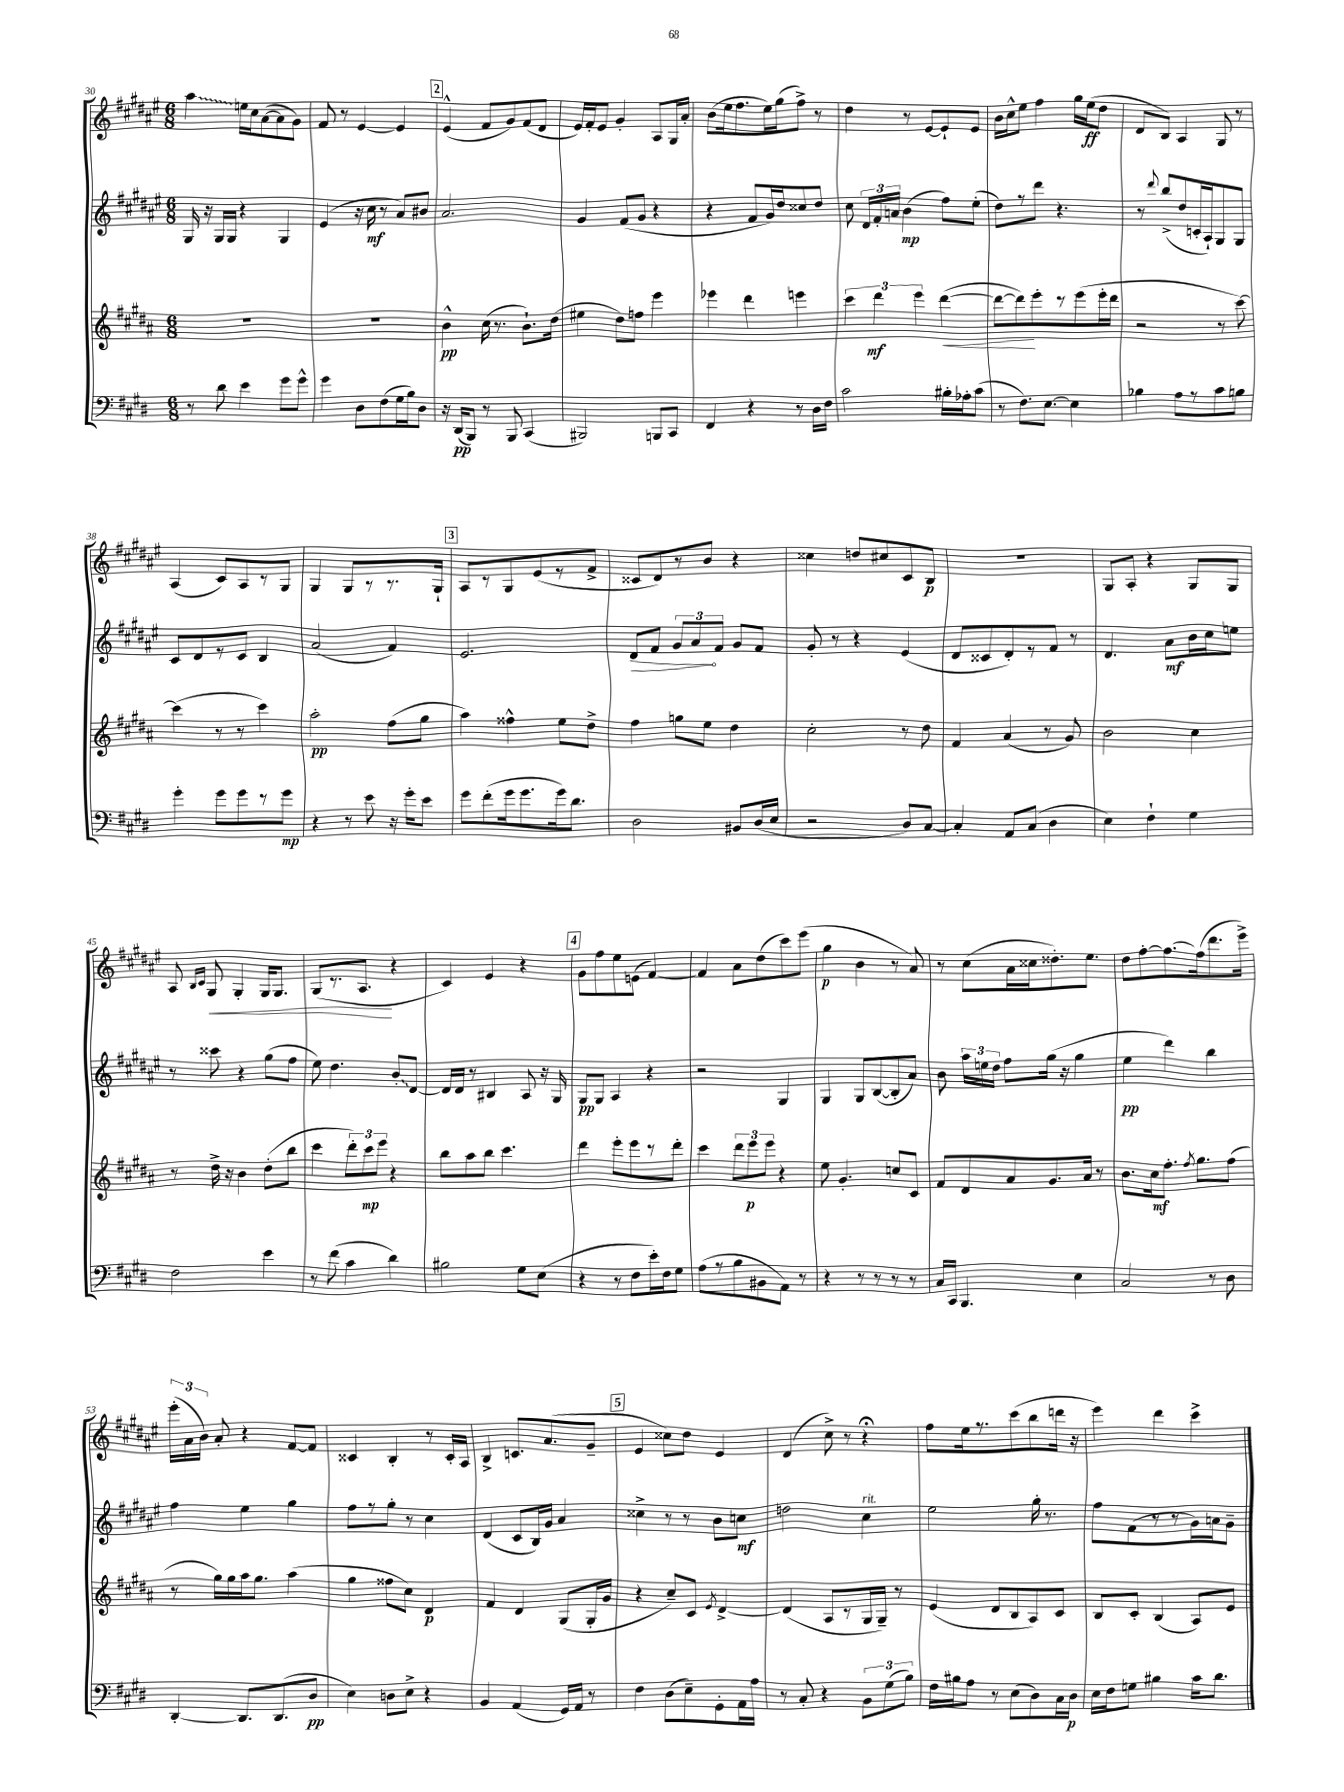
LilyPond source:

<<
\new StaffGroup <<
\new Staff = "s0" {
    \clef treble \key fis \major \numericTimeSignature \time 6/8
    \autoBeamOff \once \override Glissando.style = #'zigzag ais''4\glissando e''16[ cis''16 ais'8~( ais'8 gis'8]) |
    fis'8 r8 eis'4~ eis'4 |
    \mark \markup { \box "2" } eis'4-^( fis'8[ gis'8) fis'8( dis'8] |
    eis'16[) fis'16-. eis'8] gis'4-. ais8[ gis16 ais'16]-. |
    b'8[( eis''16 fis''8. eis''16) gis''16( fis''8]->) r8 |
    dis''4 r8 eis'8[~ eis'8-! eis'8] |
    b'16[ cis''16-^ eis''8] fis''4 gis''16[ eis''16\ff( dis''8] |
    dis'8[ b8]) ais4 gis8 r8 |
    ais4( cis'8[) ais8 r8 gis8] |
    gis4 gis8[ r8 r8. gis16]-! |
    \mark \markup { \box "3" } ais8[ r8 gis8 eis'8( r8 fis'8]-> |
    cisis'8[ dis'8) r8 b'8] r4 |
    cisis''4 d''8[ cis''8 cis'8 b8]\p |
    R2. |
    gis8[ ais8]-. r4 gis8[ gis8] |
    ais8 \grace { b16[ cis'16] } gis8\< gis4-. gis16[ gis8.] |
    gis8[( r8. ais8.]\! r4 |
    cis'4) eis'4 r4 |
    \mark \markup { \box "4" } gis'8[ fis''8 eis''8 e'8]( fis'4~) |
    fis'4 ais'8[ dis''8( cis'''8) eis'''8]( |
    gis''4\p b'4 r8 ais'8) |
    r8 cis''8[( ais'16 cisis''16 disis''8.-.) eis''8.] |
    dis''8[ fis''8~-. fis''8.~ fis''16( dis'''8. eis'''16]->) |
    \tuplet 3/2 { eis'''16[-.( ais'16 b'16]) } ais'8-. r4 fis'8[~ fis'8] |
    cisis'4 b4-. r8 cisis'16[-. ais16] |
    b4-> c'8.[ ais'8.( gis'8]-- |
    \mark \markup { \box "5" } eis'4 cisis''8[) dis''8] eis'4 |
    dis'4( cis''8->) r8 r4\fermata |
    fis''8[ eis''16 r8. cis'''8( b''8 d'''16] r16 |
    eis'''4) dis'''4 cis'''4-> \bar "|." |
}
\new Staff = "s1" {
    \clef treble \key fis \major \numericTimeSignature \time 6/8
    \autoBeamOff gis16 r16 gis16[ gis16] r4 gis4 |
    eis'4( r16 cis''16\mf r8 ais'8[) bis'8] |
    \mark \markup { \box "2" } ais'2. |
    gis'4 fis'8[( gis'8] r4 |
    r4 fis'8[ gis'16) dis''16 cisis''8 dis''8] |
    cis''8 \tuplet 3/2 { dis'16[ fis'16-. a'16] } b'4\mp( fis''8[) eis''8]-.( |
    dis''8[) r8 dis'''8] r4. |
    r8 \appoggiatura { dis'''8 } b''8[->( dis''8 c'16-. ais16-!) gis8 gis8] |
    cis'8[ dis'8 r8 cis'8] b4 |
    ais'2( fis'4) |
    \mark \markup { \box "3" } eis'2. |
    \once \override Hairpin.circled-tip = ##t dis'8[\> fis'8] \tuplet 3/2 { gis'8[ ais'8\! fis'8] } gis'8[ fis'8] |
    gis'8-. r8 r4 eis'4( |
    dis'8[ cisis'8 dis'8-.) r8 fis'8] r8 |
    dis'4. ais'8[\mf b'16 cis''16 e''8] |
    r8 cisis'''8 r4 gis''8[( fis''8] |
    eis''8) dis''4. \once \override Glissando.style = #'zigzag b'8[-.\glissando dis'8]~ |
    dis'16[ dis'16] r8 bis4 ais8 r16 gis16 |
    \mark \markup { \box "4" } gis8[\pp gis8] ais4 r4 |
    r2 gis4 |
    gis4 gis8[ b8~( b8-. ais'8]) |
    b'8 \tuplet 3/2 { ais''16[ e''16 dis''16] } fis''8[ gis''16]( r16 gis''4 |
    eis''4\pp dis'''4) b''4 |
    fis''4 eis''4 gis''4 |
    fis''8[ r8 gis''8]-. r8 cis''4 |
    dis'4( cis'8[ b16) gis'16] ais'4 |
    \mark \markup { \box "5" } cisis''4-> r8 r8 b'8[ c''8]\mf |
    d''2 cis''4^\markup { \italic "rit." } |
    eis''2 gis''16-. r8. |
    fis''8[ fis'8( r8 r8 gis'16) a'16 gis'8]-- \bar "|." |
}
\new Staff = "s2" {
    \clef treble \key b \major \numericTimeSignature \time 6/8
    \autoBeamOff R2. |
    R2. |
    \mark \markup { \box "2" } b'4-^\pp cis''16( r8. b'8.[-!) dis''16]( |
    eis''4 dis''8[) f''8] e'''4 |
    ees'''4 dis'''4 e'''4 |
    \tuplet 3/2 { cis'''4 dis'''4\mf e'''4 } dis'''4~\<( |
    dis'''8[~ dis'''8\!) e'''8-. r8 e'''8( e'''16-. dis'''16] |
    r2 r8 cis'''8~) |
    cis'''4( r8 r8 cis'''4) |
    ais''2-.\pp fis''8[( gis''8] |
    \mark \markup { \box "3" } ais''4) fisis''4-^ e''8[ dis''8]-> |
    fis''4 g''8[ e''8] dis''4 |
    cis''2-. r8 dis''8 |
    fis'4 ais'4( r8 gis'8) |
    b'2 cis''4 |
    r8 dis''16-> r16 b'4 dis''8[-.( b''8] |
    cis'''4 \tuplet 3/2 { dis'''8[-.) cis'''8\mp e'''8] } r4 |
    b''8[ ais''8 b''8] cis'''4. |
    \mark \markup { \box "4" } dis'''4 e'''8[-. e'''8 r8 dis'''8]-. |
    cis'''4 \tuplet 3/2 { dis'''8[ e'''8\p e'''8] } r4 |
    e''8 gis'4.-. c''8[ cis'8] |
    fis'8[ dis'8 ais'8 gis'8. ais'16] r8 |
    b'8.[ cis''16\mf fis''8.]-. \acciaccatura { fis''8 } gis''8.[ fis''8]( |
    r8 gis''16[) gis''16 ais''16 gis''8.] ais''4( |
    gis''4 fisis''8[ cis''8]) dis'4\p |
    fis'4 dis'4 gis8[( gis16-. gis'16] |
    \mark \markup { \box "5" } r4 cis''8[--) cis'8] \acciaccatura { e'8 } dis'4~-> |
    dis'4( ais8[ r8 gis16 gis16]--) r8 |
    e'4( dis'8[ b8 ais8) cis'8] |
    b8[ cis'8]-. b4( ais8[) e'8] \bar "|." |
}
\new Staff = "s3" {
    \clef bass \key e \major \numericTimeSignature \time 6/8
    \autoBeamOff r8 dis'8 e'4 gis'8[ gis'8]-^ |
    gis'4 dis8[ fis8( gis16 b16) dis8] |
    \mark \markup { \box "2" } r16 dis,16[\pp( b,,8]) r8 b,,8 cis,4( |
    bis,,2) b,,8[ cis,8] |
    fis,4 r4 r8 dis16[ fis16] |
    cis'2 bis16[-. aes16-. cis'8]( |
    r8 fis8.[) e8.]~ e4 |
    bes4 a8[ r8 cis'8 b8] |
    gis'4-. gis'8[ gis'8 r8 gis'8]\mp |
    r4 r8 e'8 r16 gis'16[-. e'8] |
    \mark \markup { \box "3" } gis'8[ fis'8-.( gis'16 gis'8. gis'16) dis'8.] |
    dis2 bis,8[ dis16( e16] |
    r2 dis8[) cis8]~ |
    cis4-. a,8[ cis8]( dis4 |
    e4) fis4-! gis4 |
    fis2 e'4 |
    r8 fis'8( cis'4 dis'4) |
    bis2 gis8[ e8]( |
    \mark \markup { \box "4" } r4 r8 fis8[ e'16-.) fis16 gis8] |
    a8[( r8 b8 bis,8 a,8]) r8 |
    r4 r8 r8 r8 r8 |
    cis16[ cis,16] b,,4. e4 |
    cis2 r8 dis8 |
    dis,4~-. dis,8.[ dis,8.( dis8]\pp |
    e4) d8[ e8]-> r4 |
    b,4 a,4( gis,16[) a,16] r8 |
    \mark \markup { \box "5" } fis4 dis8[( e8--) gis,8-. a,16 a16] |
    r8 cis8-. r4 \tuplet 3/2 { b,8[ gis8( b8]) } |
    fis16[ bis16 a8] r8 e8[( dis8) cis16 dis16]\p |
    e16[ fis16 g8] bis4 cis'16[ dis'8.] \bar "|." |
}
>>
>>
\layout { \context { \Score currentBarNumber = #30 } }
